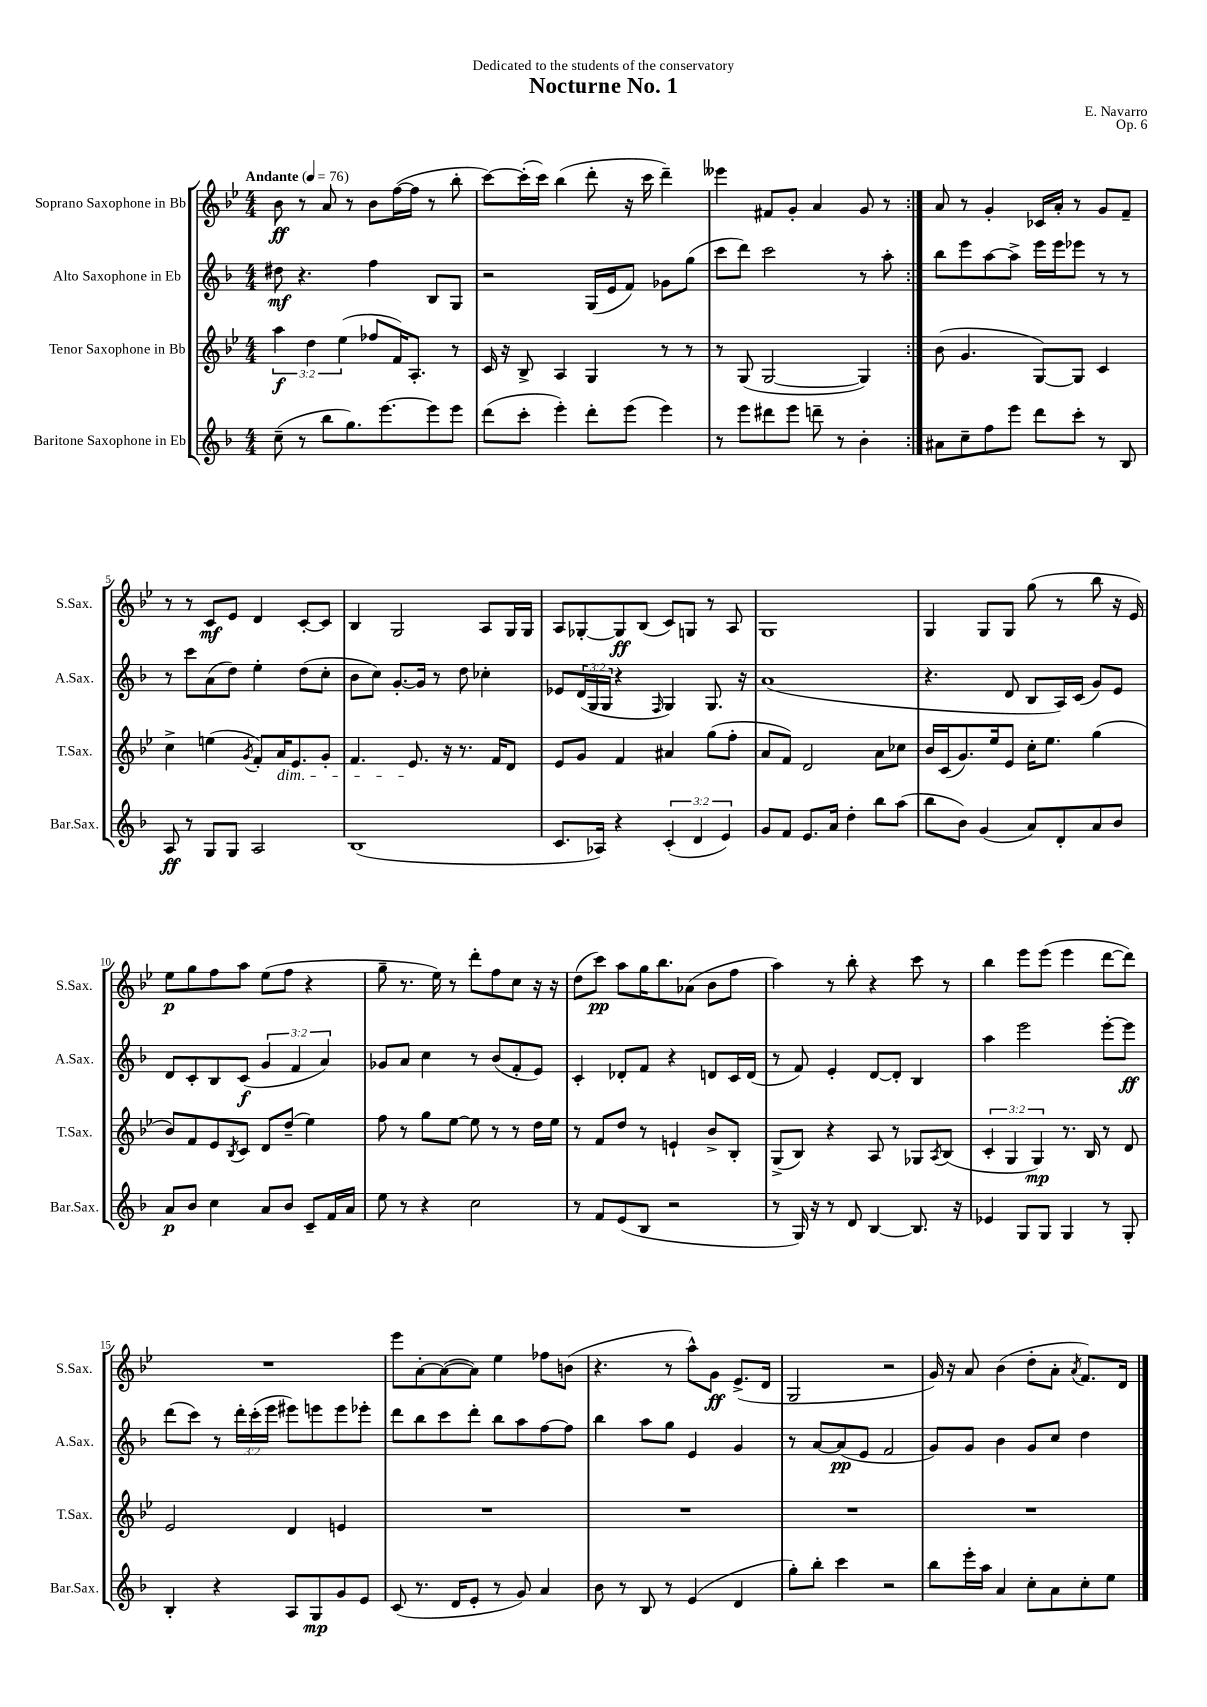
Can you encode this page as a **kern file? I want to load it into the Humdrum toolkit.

**kern	**kern	**kern	**kern
*staff4	*staff3	*staff2	*staff1
*clefG2	*clefG2	*clefG2	*clefG2
*k[b-]	*k[b-e-]	*k[b-]	*k[b-e-]
*M4/4	*M4/4	*M4/4	*M4/4
*MM76	*MM76	*MM76	*MM76
(8cc~	6aa	8dd#	8b-
8r	.	4.r	8r
.	6dd	.	.
8bb-	.	.	8a
.	(6ee-	.	.
8.gg)	.	.	8r
.	8ff-	4ff	8b-
[8.eee	.	.	.
.	16f)	.	([16ff
.	8.A'	.	16ff]
8eee]	.	8B-	8r
8eee	8r	8G	8bb-'
=	=	=	=
(8ddd	16c	2r	[8ccc)
.	16r	.	.
8ccc'	8B-^	.	(16ccc']
.	.	.	16ccc)
4eee')	4A	.	(4bb-
8ddd'	4G	(16G	8ddd'
.	.	16e	.
(8eee	.	8f)	16r
.	.	.	16ccc
4eee)	8r	8g-	4ddd~)
.	8r	(8gg	.
=	=	=	=
8r	8r	8ccc	4eee--
8eee	(8G	8ddd)	.
8ddd#	[2G	2ccc	8f#
8eee	.	.	8g'
8ddd~	.	.	4a
8r	.	.	.
4b-'	4G])	8r	8g
.	.	8aa'	8r
=:|!	=:|!	=:|!	=:|!
8a#	(8b-	8bb-	8a
8cc~	4.g	8eee	8r
8ff	.	[8aa	4g'
8eee	.	8aa^]	.
8ddd	[8G)	16eee	16c-
.	.	16eee	16a'
8ccc'	8G]	8eee-	8r
8r	4c	8r	8g
8B-	.	8r	8f~
=	=	=	=
8A	4cc^	8r	8r
8r	.	8ccc	8r
8G	(4ee	(8a	8c
8G	.	8dd)	8e-
.	8qg	.	.
2A	8f')	4ee'	4d
.	16a	.	.
.	8.e-	.	.
.	.	(8dd	[8c'
.	8g'	8cc'	8c]
=	=	=	=
(1B-	4.f	8b-	4B-
.	.	8cc)	.
.	.	[8.g'	2G
.	8.e-	.	.
.	.	16g]	.
.	.	8r	.
.	16r	.	.
.	8.r	8dd	.
.	.	4cc-'	8A
.	16f	.	.
.	8d	.	16G
.	.	.	16G
=	=	=	=
8.c	8e-	8e-	8A
.	8g	(24d	[8G-'
.	.	24G	.
16A-)	.	.	.
.	.	24G	.
4r	4f	4r	8G-]
.	.	.	(8B-
.	.	16qqF	.
(6c'	4a#	4G)	8c)
.	.	.	8G
6d	.	.	.
.	(8gg	8.G	8r
6e)	.	.	.
.	8ff'	.	8A
.	.	16r	.
=	=	=	=
8g	8a	(1a	1G
8f	8f)	.	.
8.e	2d	.	.
16a	.	.	.
4dd'	.	.	.
8bb-	8a	.	.
(8aa	8cc-	.	.
=	=	=	=
8bb-	16b-	4.r	4G
.	(16c	.	.
8b-)	8.g)	.	.
(4g	.	.	8G
.	16ee-	.	.
.	8e-	8d	8G
8a)	16cc'	8B-	(8gg
.	8.ee-	.	.
8d'	.	16A)	8r
.	.	(16c	.
8a	(4gg	8g)	8bb-
8b-	.	8e	16r
.	.	.	16e-)
=	=	=	=
8a	8b-)	8d	8ee-
8b-	8f	8c'	8gg
4cc	8e-	8B-	8ff
.	8qB-	.	.
.	8c	(8c	8aa
8a	8d	6g	(8ee-
8b-	(8dd~	.	8ff
.	.	6f	.
8c~	4ee-)	.	4r
.	.	6a)	.
16f	.	.	.
16a	.	.	.
=	=	=	=
8ee	8ff	8g-	8gg~
8r	8r	8a	8.r
4r	8gg	4cc	.
.	.	.	16ee-)
.	[8ee-	.	8r
2cc	8ee-]	8r	8ddd'
.	8r	(8b-	8ff
.	8r	8f'	8cc
.	16dd	8e)	16r
.	16ee-	.	16r
=	=	=	=
8r	8r	4c'	(8dd
8f	8f	.	8ccc)
(8e	8dd	8d-'	8aa
8B-	8r	8f	16gg
.	.	.	8.bb-
2r	4e`	4r	.
.	.	.	(8a-
.	8b-^	8d	8b-
.	8B-'	16c	8ff
.	.	(16d	.
=	=	=	=
8r	(8G^	8r	4aa)
16G)	8B-)	8f)	.
16r	.	.	.
8r	4r	4e'	8r
8d	.	.	8bb-'
[4B-	8A	[8d	4r
.	8r	8d']	.
8.B-]	8G-	4B-	8ccc
.	8qA	.	.
.	(8B-	.	8r
16r	.	.	.
=	=	=	=
4e-	6c'	4aa	4bb-
.	6G	.	.
8G	.	2eee	8eee-
.	6G)	.	.
8G	.	.	(8eee-
4G	8.r	.	4eee-
.	16B-	.	.
8r	8r	[8eee'	[8ddd
8G'	8d	8eee]	8ddd])
=	=	=	=
4B-'	2e-	(8ddd	1r
.	.	8ccc)	.
4r	.	8r	.
.	.	24ddd'	.
.	.	(24ccc'	.
.	.	24eee	.
8A	4d	8eee#)	.
8G	.	8eee	.
8g	4e	8eee	.
8e	.	8eee-'	.
=	=	=	=
(8c	1r	8ddd	8eee-
8.r	.	8bb-	[8a'
.	.	8ccc	(8a_
16d	.	.	.
8e'	.	8ddd'	8a])
8r	.	8bb-	4ee-
8g)	.	8aa	.
4a	.	[8ff	8ff-
.	.	8ff]	(8b
=	=	=	=
8b-	1r	4bb-	4.r
8r	.	.	.
8B-	.	8aa	.
8r	.	8gg	8r
(4e	.	4e	8aa^^)
.	.	.	8g
4d	.	4g	(8.e-^
.	.	.	16d
=	=	=	=
8gg')	1r	8r	2G
8bb-'	.	[8a	.
4ccc	.	(8a]	.
.	.	8e	.
2r	.	2f	2r
=	=	=	=
8bb-	1r	8g)	16g)
.	.	.	16r
16eee'	.	8g	8a
16aa	.	.	.
4a	.	4b-	(4b-
8cc'	.	8g	8dd'
8a	.	8cc	8a'
.	.	.	8qa
8cc'	.	4dd	8.f)
8ee	.	.	.
.	.	.	16d
==	==	==	==
*-	*-	*-	*-
